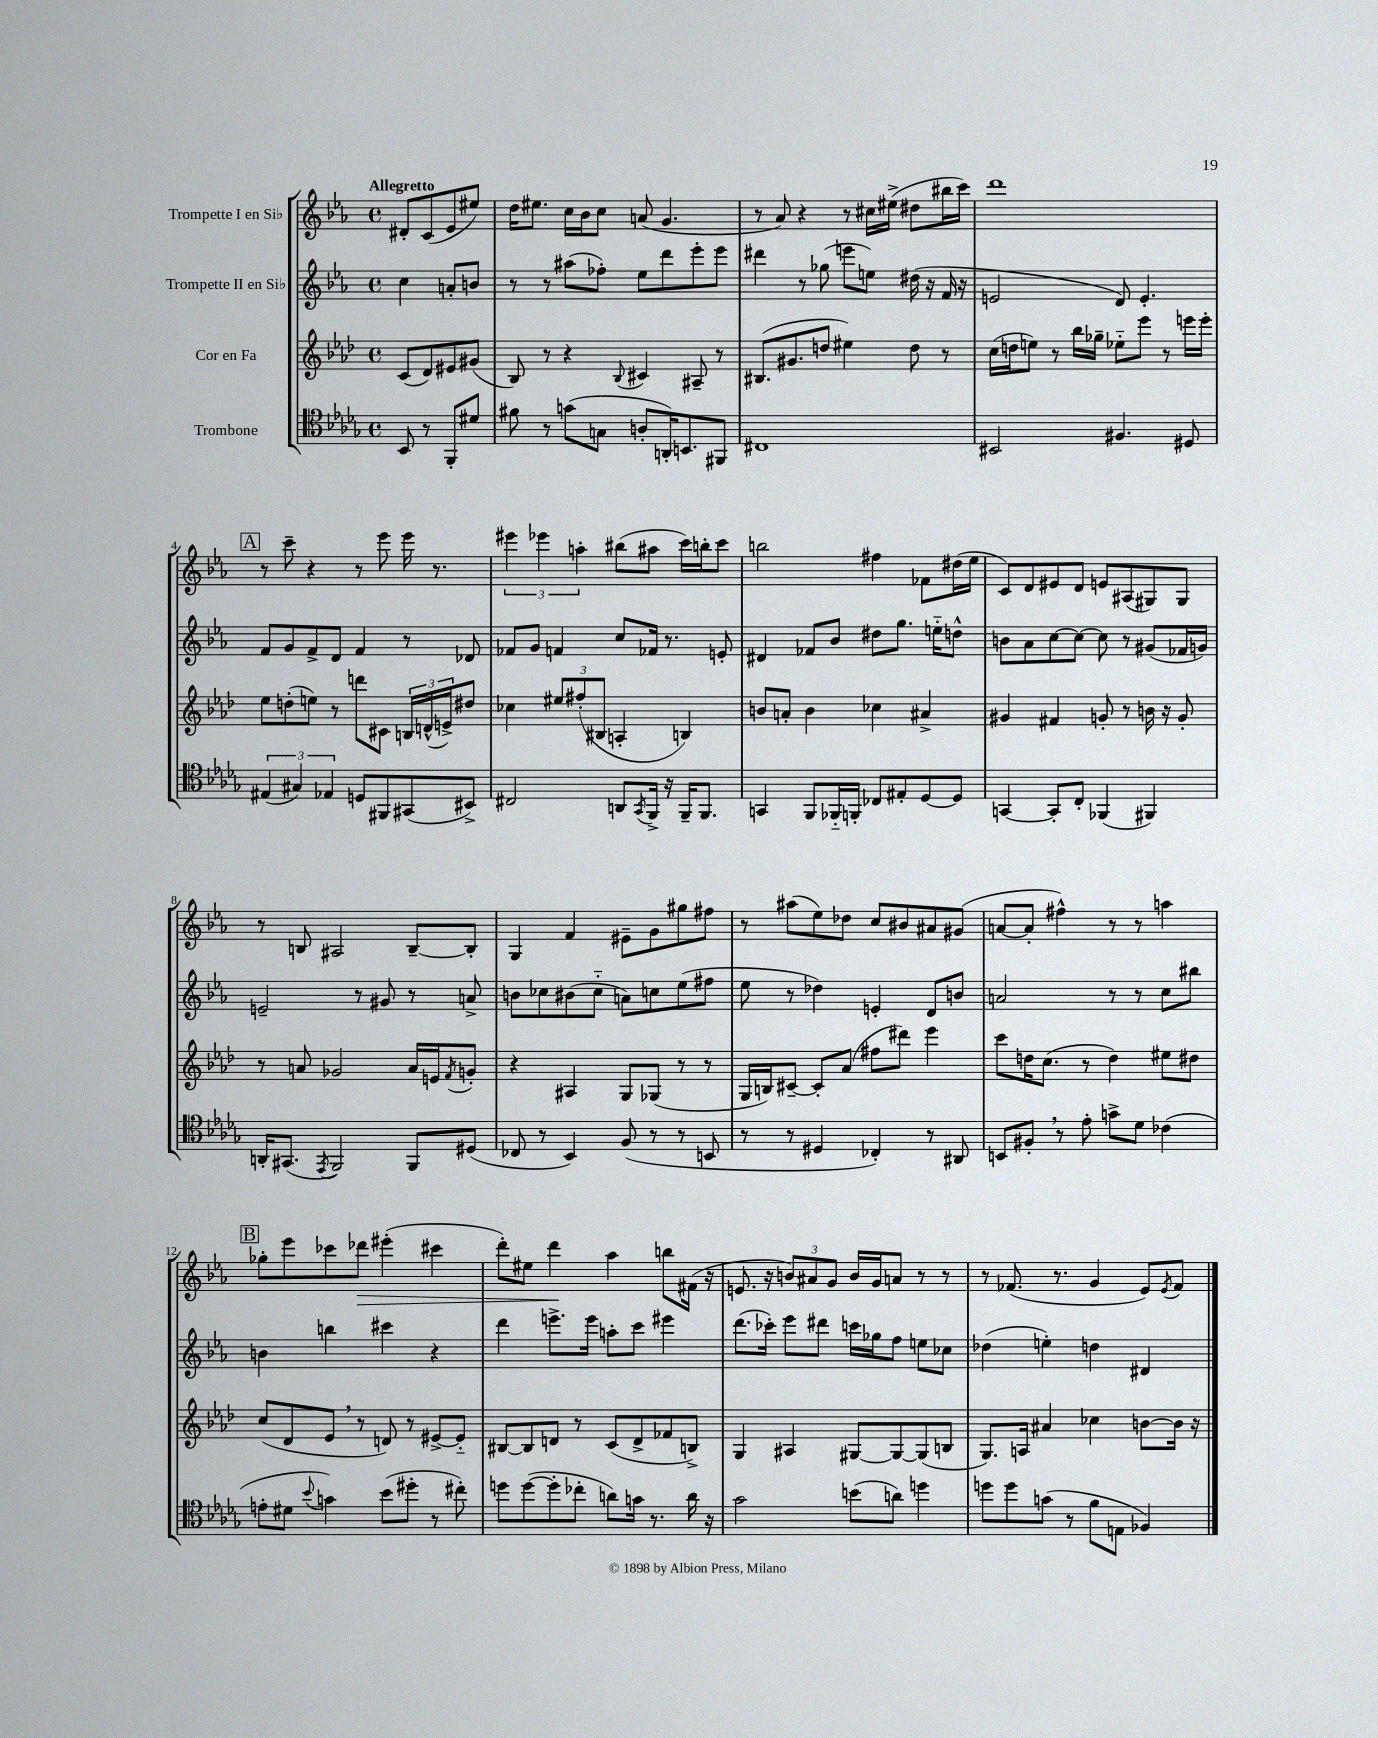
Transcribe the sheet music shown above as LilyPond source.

<<
\new StaffGroup <<
\new Staff = "s0" \with { instrumentName = "Trompette I en Sib" } {
    \clef treble \key ees \major \defaultTimeSignature \time 4/4 \partial 2 \tempo "Allegretto"
    dis'8-. c'8( ees'8 eis''8) |
    d''16 eis''8. c''16 bes'16 c''8 a'8( g'4. |
    r8 aes'8) r4 r8 cis''16 eis''16->( dis''8 bis''16 c'''16) |
    d'''1 |
    \mark \markup { \box "A" } r8 c'''8-- r4 r8 ees'''8 ees'''16 r8. |
    \tuplet 3/2 { eis'''4 ees'''4 a''4-. } bis''8( ais''8 c'''16) b''16-. c'''8 |
    b''2 fis''4 fes'8 dis''16( ees''16 |
    c'8) d'8 eis'8 d'8 e'8 ais8( gis8) gis8 |
    r8 b8 ais2 b8~-- b8-. |
    g4 f'4 eis'8-- g'8 gis''8 fis''8 |
    r8 ais''8( ees''8) des''8 c''8 bis'8 ais'8 gis'8( |
    a'8~ a'8-. fis''4-^) r8 r8 a''4 |
    \mark \markup { \box "B" } ges''8-. ees'''8 ces'''8 des'''8\> eis'''4-.( cis'''4 |
    d'''8-.) eis''8 d'''4\! aes''4 b''8 fis'16( r16 |
    e'8. r16 \tuplet 3/2 { b'8) ais'8 g'8 } b'16 g'16 a'8 r8 r8 |
    r8 fes'8.( r8. g'4 ees'8) \acciaccatura { ees'8 } fes'8 \bar "|." |
}
\new Staff = "s1" \with { instrumentName = "Trompette II en Sib" } {
    \clef treble \key ees \major \defaultTimeSignature \time 4/4 \partial 2
    c''4 a'8-. b'8 |
    r8 r8 ais''8( fes''8-.) ees''8 d'''8 ees'''8-. ees'''8 |
    dis'''4 r8 ges''8( e'''8 e''8) dis''16( r16 f'16 r16 |
    e'2 d'8) e'4.-. |
    \mark \markup { \box "A" } f'8 g'8 f'8-> d'8 f'4 r8 des'8 |
    fes'8 g'8 f'4 c''8 fes'16 r8. e'8-. |
    dis'4 fes'8 bes'8 dis''8 g''8. e''16-_ d''8-^ |
    b'8 aes'8 c''8~ c''8~ c''8 r8 gis'8( fes'16 g'16) |
    e'2-- r8 gis'8 r8 a'8-> |
    b'8 ces''8 bis'8( ces''8-_ a'8) c''8 ees''8( fis''8 |
    ees''8 r8 des''4) e'4-. d'8 b'8 |
    a'2 r8 r8 c''8 bis''8 |
    \mark \markup { \box "B" } b'4 b''4 cis'''4 r4 |
    d'''4 e'''8.-> e'''16 a''8-. c'''8 eis'''4 |
    d'''8.( ces'''16-.) ees'''8 dis'''8 c'''16 ges''16 f''8 e''8 ces''8 |
    des''4( e''4-.) d''4 dis'4 \bar "|." |
}
\new Staff = "s2" \with { instrumentName = "Cor en Fa" } {
    \clef treble \key aes \major \defaultTimeSignature \time 4/4 \partial 2
    c'8( des'8) eis'8 gis'8( |
    bes8) r8 r4 \appoggiatura { bes8 } cis'4 ais8-- r8 |
    bis8.( gis'8. d''8 eis''4) d''8 r8 |
    c''16( d''16 e''8) r8 bes''16 ges''16-- ees''8-_ ees'''8 r8 e'''16 e'''16-. |
    \mark \markup { \box "A" } ees''8 d''8-.( e''8) r8 d'''8 cis'8 \tuplet 3/2 { b16 d'16-^( e'16->) } dis''8 |
    ces''4 \tuplet 3/2 { eis''8 fis''8-.( bis8 } a4-. b4) |
    b'8 a'8-. b'4 ces''4 ais'4-> |
    gis'4 fis'4 g'8-. r8 b'16 r16 g'8-. |
    r8 a'8 ges'2 a'16 e'16 \acciaccatura { f'8 } g'8-. |
    r4 ais4 g8 ges8( r8 r8 |
    g16 b16) cis'8~-- cis'8-. aes'8( fis''8 dis'''8) ees'''4 |
    c'''8 d''16 c''8.( r8 d''4) eis''8 dis''8 |
    \mark \markup { \box "B" } c''8( des'8 ees'8 \breathe r8 d'8) r8 eis'8~-> eis'8-_ |
    bis8~ bis8 d'8 r8 c'8( d'8-> fes'8 b8->) |
    g4 ais4 gis8~ gis8~ gis8( b8 |
    g8.) a16 ais'4 ces''4 b'8~ b'16 r16 \bar "|." |
}
\new Staff = "s3" \with { instrumentName = "Trombone" } {
    \clef tenor \key des \major \defaultTimeSignature \time 4/4 \partial 2
    bes,8 r8 f,8-. dis'8 |
    fis'8 r8 g'8( g8 a8-. a,16-.) b,8. fis,8 |
    cis1 |
    bis,2 fis4. dis8 |
    \mark \markup { \box "A" } \tuplet 3/2 { eis4( gis4) ees4 } d8 fis,8 gis,8( bis,8->) |
    cis2 a,8 \acciaccatura { ges,8 } f,16-> r16 f,16-- f,8. |
    g,4 f,8 fes,16-_ f,16-. ces8 eis8-. des8~ des8 |
    g,4~ g,8-. c8-. fes,4( fis,4) |
    a,16-. gis,8.( \acciaccatura { ees,8 } f,2) f,8 dis8( |
    ces8 r8 bes,4) f8( r8 r8 b,8 |
    r8 r8 dis4 ces4-.) r8 ais,8 |
    b,8 fis8-. \breathe r8 ees'8-. g'8-> des'8 ces'4( |
    \mark \markup { \box "B" } e'8-. dis'8 \appoggiatura { bes'8 } g'4) bes'8( dis''8-. r8 cis''8-.) |
    d''8 d''8~( d''8-. ces''8-. a'8) g'16 r8. a'16 r16 |
    ges'2 b'8( a'8) d''4 |
    d''8 d''8 g'8( r8 f'8 e8 fes4) \bar "|." |
}
>>
>>
